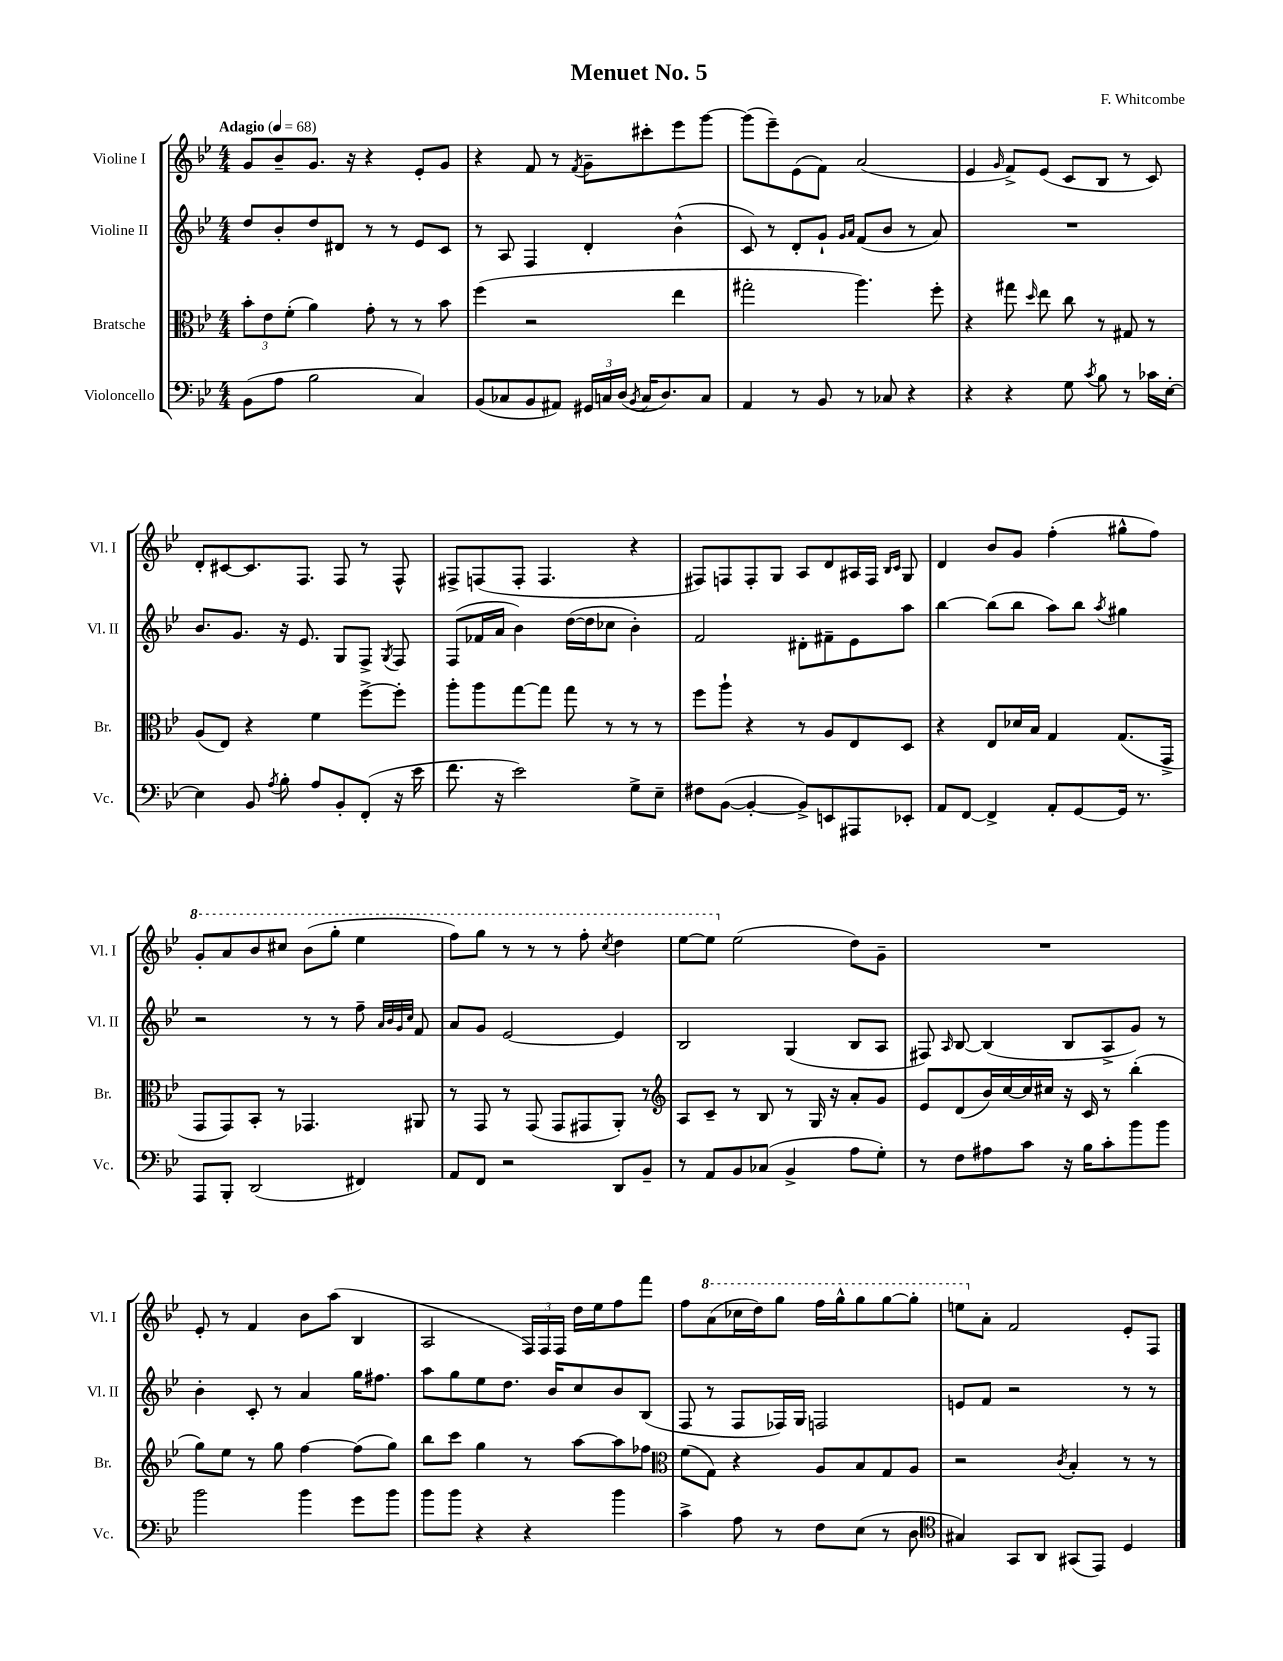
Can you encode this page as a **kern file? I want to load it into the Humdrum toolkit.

**kern	**kern	**kern	**kern
*staff4	*staff3	*staff2	*staff1
*clefF4	*clefC3	*clefG2	*clefG2
*k[b-e-]	*k[b-e-]	*k[b-e-]	*k[b-e-]
*M4/4	*M4/4	*M4/4	*M4/4
*MM68	*MM68	*MM68	*MM68
(8BB-	12b-'	8dd	8g
.	12e-	.	.
8A	.	8b-'	8b-~
.	(12f'	.	.
2B-	4a)	8dd	8.g
.	.	8d#	.
.	.	.	16r
.	8g'	8r	4r
.	8r	8r	.
4C)	8r	8e-	8e-'
.	8b-	8c	8g
=	=	=	=
(8BB-	(4ff	8r	4r
8C-	.	8A	.
8BB-	2r	4F	8f
8AA#)	.	.	8r
.	.	.	8qf
24GG#	.	4d'	8g~
24C	.	.	.
(24D	.	.	.
8qBB-	.	.	.
16C	.	.	8ccc#'
8.D)	.	.	.
.	4ee-	(4b-^^	8eee-
8C	.	.	[8ggg
=	=	=	=
4AA	2gg#'	8c)	(8ggg]
.	.	8r	8eee-~)
8r	.	8d'	(8e-
8BB-	.	8g`	8f)
.	.	16qqg	.
.	.	16qqa	.
8r	4.aa)	(8f	(2a
8C-	.	8b-	.
4r	.	8r	.
.	8ff'	8a)	.
=	=	=	=
4r	4r	1r	4e-
.	.	.	16qqg
4r	8gg#	.	8f^)
.	16qqdd	.	.
.	8ee-	.	(8e-
8G	8cc	.	8c
8qc	.	.	.
8B-	8r	.	8B-
8r	8G#	.	8r
16c-	8r	.	8c)
[16E-'	.	.	.
=	=	=	=
4E-]	(8A	8.b-	8d'
.	8E-)	.	[8c#
.	.	8.g	.
8BB-	4r	.	8.c#]
8qA	.	.	.
8B-'	.	16r	.
.	.	8.e-	8.F
8A	4f	.	.
8BB-'	.	8G	8F
(8FF'	[8ff^	8F^	8r
.	.	8qG	.
16r	8ff']	8F	8F^^
16e-	.	.	.
=	=	=	=
8.f	8aa'	(8F	8F#^
.	8aa	16f-	(8F
16r	.	16a	.
2e-)	[8gg	4b-)	8F'
.	8gg]	.	4.F
.	8gg	([16dd	.
.	.	16dd]	.
.	8r	8cc-	.
8G^	8r	4b-')	4r
8E-~	8r	.	.
=	=	=	=
8F#	8ff	2f	8F#)
([8BB-	8aa`	.	8F
4BB-'_	4r	.	8F'
.	.	.	8G
8BB-^])	8r	8d#'	8A
8EE	8A	8f#~	8d
8AAA#	8E-	8e-	16A#
.	.	.	16F
.	.	.	16qqB-
.	.	.	16qqc
8EE-'	8D	8aa	8G
=	=	=	=
8AA	4r	[4bb-	4d
[8FF	.	.	.
4FF^]	8E-	(8bb-]	8b-
.	16d-	8bb-	8g
.	16B-	.	.
8AA'	4G	8aa)	(4ff'
[8GG	.	8bb-	.
.	.	8qaa	.
16GG]	(8.G	4gg#	8gg#^^
8.r	.	.	.
.	.	.	8ff)
.	16GG^	.	.
=	=	=	=
8AAA	8GG	2r	8gg'
8BBB-'	8GG)	.	8aa
(2DD	8BB-'	.	8bb-
.	8r	.	8ccc#
.	4.GG-	8r	(8bb-
.	.	8r	8ggg'
4FF#)	.	8ff~	4eee-
.	.	32qqa	.
.	.	32qqb-	.
.	.	32qqg	.
.	.	32qqcc	.
.	8AA#	8f	.
=	=	=	=
8AA	8r	8a	8fff)
8FF	8GG	8g	8ggg
2r	8r	[2e-	8r
.	(8GG	.	8r
.	8GG	.	8r
.	8GG#	.	8fff'
.	.	.	8qccc
8DD	8AA')	4e-]	4ddd
8BB-~	8r	.	.
=	=	=	=
*	*clefG2	*	*
8r	8A	2B-	[8eee-
8AA	8c~	.	8eee-]
8BB-	8r	.	(2ee-
(8C-	8B-	.	.
4BB-^	8r	(4G	.
.	16G	.	.
.	16r	.	.
8A	8a'	8B-	8dd)
8G')	8g	8A	8g~
=	=	=	=
8r	8e-	8F#)	1r
.	.	16qqA	.
8F	(8d	[8B-	.
8A#	16b-)	(4B-]	.
.	[16cc	.	.
8c	16cc]	.	.
.	16cc#	.	.
16r	16r	8B-	.
16B-	16c	.	.
8c'	8r	8A^	.
8b-	(4bb-'	8g)	.
8b-	.	8r	.
=	=	=	=
2b-	8gg)	4b-'	8e-'
.	8ee-	.	8r
.	8r	8c'	4f
.	8gg	8r	.
4b-	[4ff	4a	8b-
.	.	.	(8aa
8g	(8ff]	16gg	4B-
.	.	8.ff#	.
8b-	8gg)	.	.
=	=	=	=
8b-	8bb-	8aa	2A
8b-	8ccc	8gg	.
4r	4gg	8ee-	.
.	.	8.dd	.
4r	8r	.	24F)
.	.	.	24F
.	.	16b-	.
.	.	.	24F
.	[8aa	8cc	16dd
.	.	.	16ee-
4b-	8aa]	8b-	8ff
.	8ff-	(8B-	8fff
=	=	=	=
*	*clefC3	*	*
4c^	(8f	8F	8ff
.	8G)	8r	(8aa
8A	4r	8F	16ccc-
.	.	.	16ddd)
8r	.	16F-)	8ggg
.	.	16G	.
8F	8A	2F	16fff
.	.	.	16ggg^^
(8E-	8B-	.	8ggg
8r	8G	.	[8ggg
8D	8A	.	8ggg']
=	=	=	=
*clefC4	*	*	*
4G#)	2r	8e	8eee
.	.	8f	8a'
8GG	.	2r	2f
8AA	.	.	.
.	8qc	.	.
(8GG#	4B-'	.	.
8EE-)	.	.	.
4D	8r	8r	8e-'
.	8r	8r	8F
==	==	==	==
*-	*-	*-	*-
